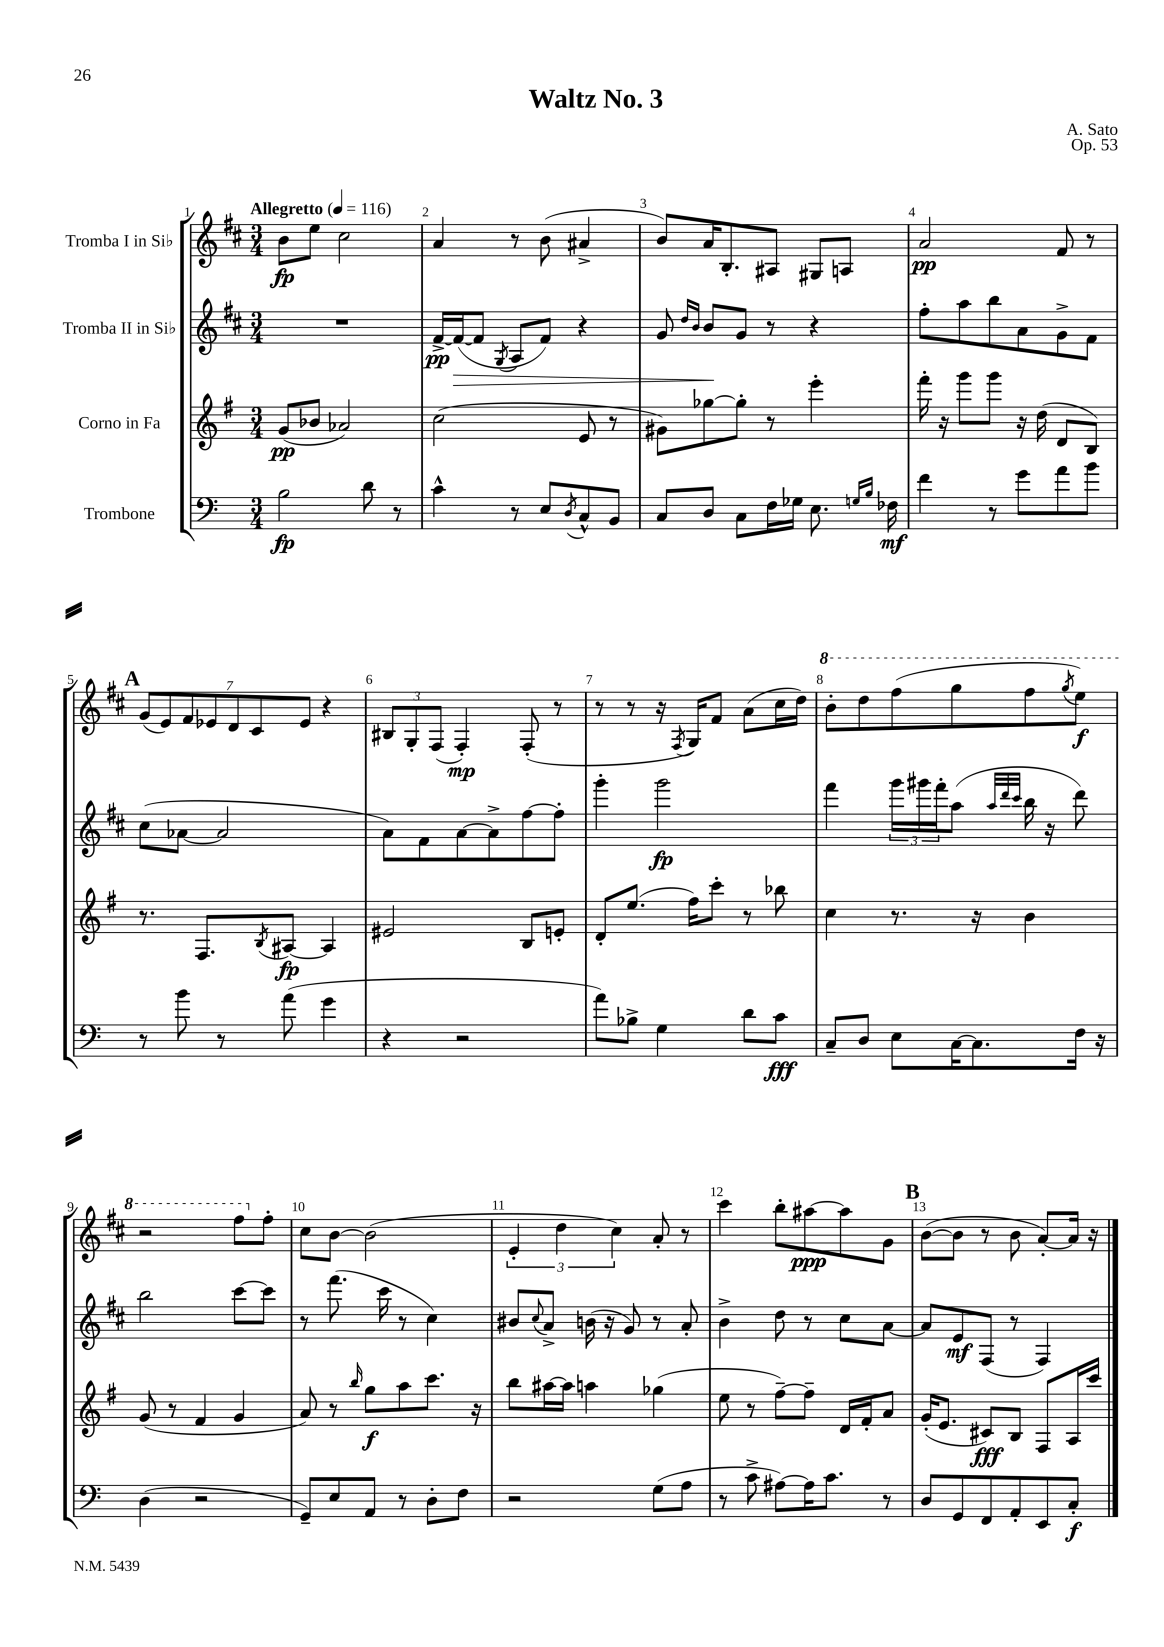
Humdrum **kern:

**kern	**kern	**kern	**kern
*staff4	*staff3	*staff2	*staff1
*clefF4	*clefG2	*clefG2	*clefG2
*k[]	*k[f#]	*k[f#c#]	*k[f#c#]
*M3/4	*M3/4	*M3/4	*M3/4
*MM116	*MM116	*MM116	*MM116
2B	(8g	2.r	8b
.	8b-	.	8ee
.	2a-)	.	2cc#
8d	.	.	.
8r	.	.	.
=	=	=	=
4c^^	(2cc	[16f#^	4a
.	.	(16f#_	.
.	.	8f#]	.
.	.	8qG	.
8r	.	8A	8r
8E	.	8f#)	(8b
8qD	.	.	.
8C^^	8e	4r	4a#^
8BB	8r	.	.
=	=	=	=
8C	8g#)	8g	8b)
.	.	16qqdd	.
.	.	16qqb	.
8D	[8gg-	8b	16a
.	.	.	8.B'
8C	8gg-']	8g	.
16F	8r	8r	8A#
16G-	.	.	.
8.E	4eee'	4r	8G#
.	.	.	8A
16qqG	.	.	.
16qqB	.	.	.
16F-	.	.	.
=	=	=	=
4f	16fff#'	8ff#'	2a
.	16r	.	.
.	8ggg	8aa	.
8r	8ggg	8bb	.
8g	16r	8a	.
.	(16dd	.	.
8a	8d	8g^	8f#
8b	8B)	8f#	8r
=	=	=	=
8r	8.r	(8cc#	(14g
.	.	.	14e)
8b	.	[8a-	.
.	.	.	14f#
.	8.F#	.	.
.	.	.	14e-
8r	.	2a-]	.
.	.	.	14d
.	.	.	14c#
.	8qB	.	.
(8a	[8A#	.	.
.	.	.	14e-
4g	4A#]	.	4r
=	=	=	=
4r	2e#	8a)	12B#
.	.	.	12G'
.	.	8f#	.
.	.	.	(12F#
2r	.	[8a	4F#')
.	.	8a^]	.
.	8B	[8ff#	(8F#'
.	8e'	8ff#']	8r
=	=	=	=
8a)	8d'	4ggg'	8r
8B-^	(8.ee	.	8r
4G	.	2ggg	16r
.	.	.	8qF#
.	16ff#)	.	16G)
.	8ccc'	.	8f#
8d	8r	.	(8a
8c	8bb-	.	16cc#
.	.	.	16dd)
=	=	=	=
8C~	4cc	4fff#	8bb'
8D	.	.	8ddd
8E	8.r	24ggg	(8fff#
.	.	24ggg#	.
.	.	24fff#'	.
[16C	.	(8aa	8ggg
8.C]	16r	.	.
.	.	32qqaa	.
.	.	32qqddd	.
.	.	32qqccc#	.
.	4b	16bb	8fff#
.	.	16r	.
.	.	.	8qggg
16F	.	8ddd)	8eee)
16r	.	.	.
=	=	=	=
(4D	(8g	2bb	2r
.	8r	.	.
2r	4f#	.	.
.	4g	[8ccc#	8fff#
.	.	8ccc#]	8ff#'
=	=	=	=
8GG~)	8a)	8r	8cc#
8E	8r	(8.fff#	[8b
.	16qqbb	.	.
8AA	8gg	.	(2b]
.	.	16ccc#	.
8r	8aa	8r	.
8D'	8.ccc	4cc#)	.
8F	.	.	.
.	16r	.	.
=	=	=	=
2r	8bb	8b#	6e'
.	.	8qqcc#	.
.	[16aa#	8a^	.
.	.	.	6dd
.	16aa#]	.	.
.	4aa	(16b	.
.	.	16r	.
.	.	.	6cc#)
.	.	8g)	.
(8G	(4gg-	8r	8a'
8A	.	8a'	8r
=	=	=	=
8r	8ee	4b^	4ccc#
8c^	8r	.	.
[8A#)	[8ff#~)	8dd	8bb'
16A#]	8ff#~]	8r	[8aa#
8.c	.	.	.
.	16d	8cc#	8aa#]
.	16f#'	.	.
8r	8a	[8a	8g
=	=	=	=
8D	(16g'	8a]	([8b
.	8.e	.	.
8GG	.	8e	8b]
8FF	8c#)	(8F#	8r
8AA'	8B	8r	8b
8EE	8F#	4F#)	[8a')
8C'	16A	.	16a]
.	16ccc	.	16r
==	==	==	==
*-	*-	*-	*-
